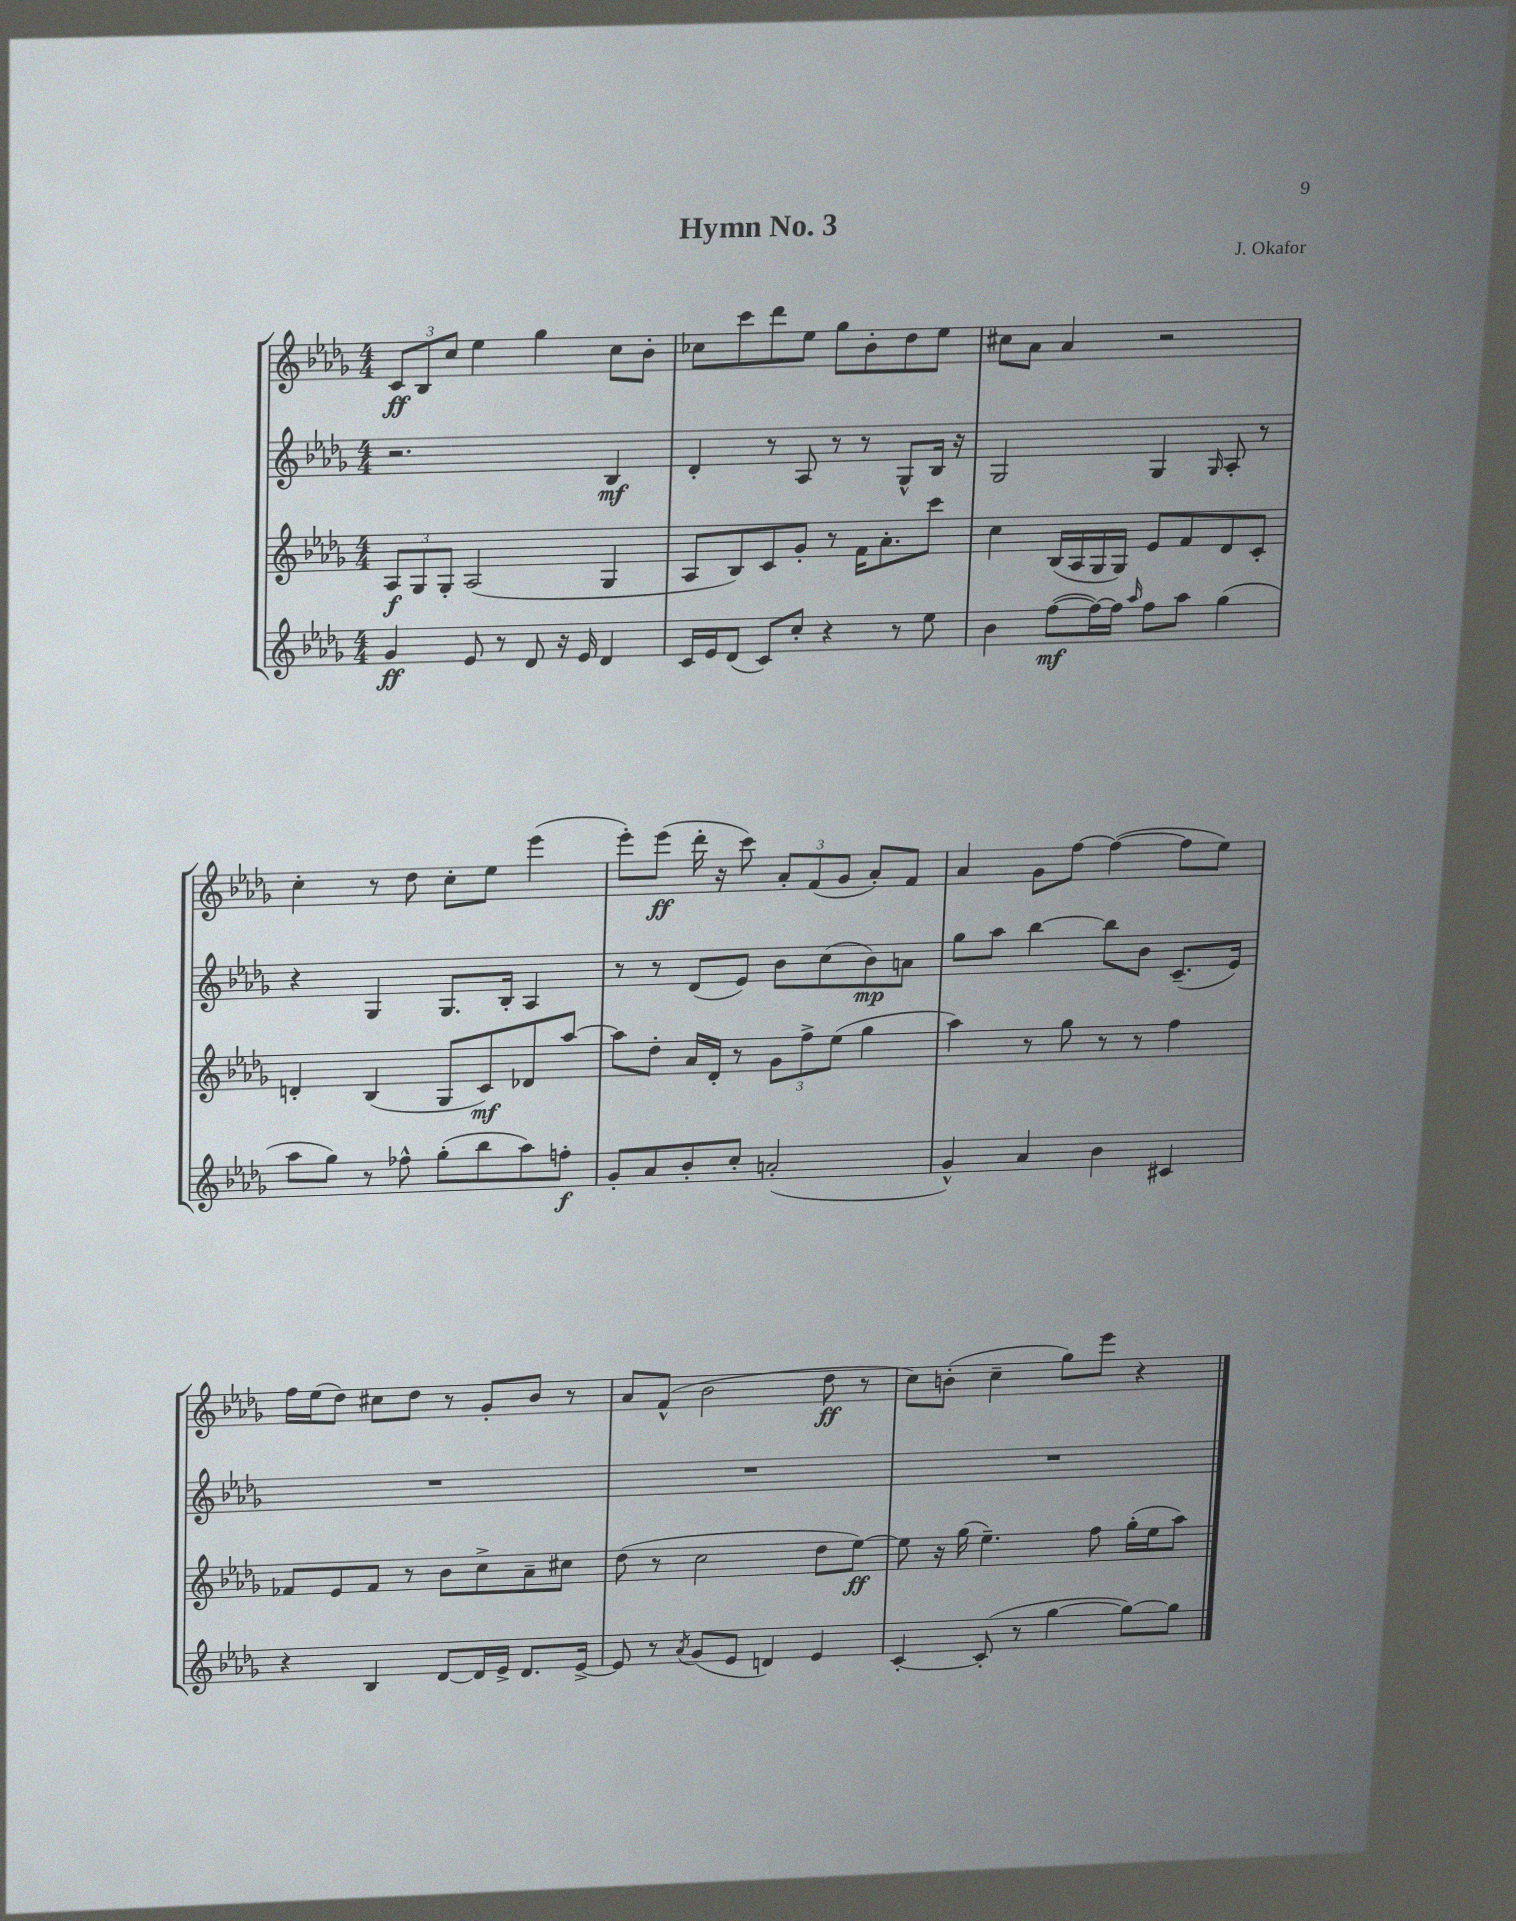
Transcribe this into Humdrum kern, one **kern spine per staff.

**kern	**kern	**kern	**kern
*staff4	*staff3	*staff2	*staff1
*clefG2	*clefG2	*clefG2	*clefG2
*k[b-e-a-d-g-]	*k[b-e-a-d-g-]	*k[b-e-a-d-g-]	*k[b-e-a-d-g-]
*M4/4	*M4/4	*M4/4	*M4/4
4g-/	12A-/L	2.r	12c/L
.	12G-/	.	12B-/
.	12G-'/J	.	12cc/J
8e-/	(2A-/	.	4ee-\
8r	.	.	.
8d-/	.	.	4gg-\
16r	.	.	.
16e-/	.	.	.
4d-/	4G-/	4B-/	8cc\L
.	.	.	8b-'\J
=	=	=	=
16c/LL	8A-/L	4d-'/	8cc-\L
16e-/J	.	.	.
(8d-/J	8B-/)	.	8ccc\
8c/L)	8c/	8r	8ddd-\
8cc'/J	8g-'/J	8A-/	8ee-\J
4r	8r	8r	8gg-\L
.	16f\LK	8r	8b-'\
.	8.a-'\	.	.
8r	.	8G-^^/L	8dd-\
8ee-\	8ccc\J	16B-/Jk	8ee-\J
.	.	16r	.
=	=	=	=
4b-\	4cc\	2G-/	8cc#\L
.	.	.	8a-\J
([8ff\L	(16B-/LL	.	4a-/
.	16A-/	.	.
16ff\_L)	16G-/	.	.
16ff\]JJ	16G-/JJ)	.	.
16qqaa-/	.	.	.
8ff\L	8e-/L	4G-/	2r
8aa-\J	8f/	.	.
.	.	16qqG-/	.
(4gg-\	8d-/	8A-'/	.
.	8c'/J	8r	.
=	=	=	=
8aa-\L	4d'/	4r	4cc'\
8gg-\J)	.	.	.
8r	(4B-/	4G-/	8r
8ff-^^\	.	.	8dd-\
(8gg-'\L	8G-/L	8.G-/L	8cc'\L
8bb-\	8c/)	.	8ee-\J
.	.	16B-'/Jk	.
8aa-\)	8d-/	4A-/	(4eee-\
8ff'\J	[8aa-/J	.	.
=	=	=	=
8g-'/L	8aa-\]L	8r	8eee-'\L)
8a-/	8dd-'\J	8r	(8eee-\J
8b-'/	16a-/LL	(8d-/L	16ddd-'\
.	16d-'/JJ	.	16r
8cc'/J	8r	8e-/J)	8ccc\)
(2a'/	12g-\L	8b-\L	12a-'/L
.	12ff^\	.	(12f/
.	.	(8cc\	.
.	(12ee-\J	.	12g-/J
.	4gg-\	8b-\)	8a-'/L)
.	.	8a\J	8f/J
=	=	=	=
4g-^^/)	4aa-\)	8gg-\L	4a-/
.	.	8aa-\J	.
4a-/	8r	[4bb-\	8g-\L
.	8gg-\	.	[8ff\J
4b-\	8r	8bb-\]L	(4ff\_
.	8r	8b-\J	.
4c#/	4ff\	(8.c~/L	8ff\]L
.	.	.	8ee-\J)
.	.	16e-/Jk)	.
=	=	=	=
4r	8f-/L	1r	16ff\LL
.	.	.	(16ee-\J
.	8e-/	.	8dd-\J)
4B-/	8f-/J	.	8cc#\L
.	8r	.	8dd-\J
[8d-/L	8b-\L	.	8r
16d-/]L	8cc^\	.	8g-'/L
16e-^/JJ	.	.	.
8.d-/L	8a-~\	.	8b-/J
.	8cc#\J	.	8r
[16e-^/Jk	.	.	.
=	=	=	=
8e-/]	(8dd-\	1r	8a-/L
8r	8r	.	(8f^^/J
8qa-/	.	.	.
(8g-/L	2cc\	.	2b-\
8e-/J	.	.	.
4d/)	.	.	.
4e-/	8dd-\L	.	8dd-\
.	[8ee-\J)	.	8r
=	=	=	=
[4c'/	8ee-\]	1r	8cc\L)
.	16r	.	(8b'\J
.	(16gg-\	.	.
(8c'/]	4.ee-~\)	.	4cc~\
8r	.	.	.
[4gg-\	.	.	8gg-\L)
.	8ff\	.	8eee-\J
8gg-\_L)	(16gg-'\LL	.	4r
.	16ee-\J	.	.
8gg-\]J	8aa-\J)	.	.
==	==	==	==
*-	*-	*-	*-
